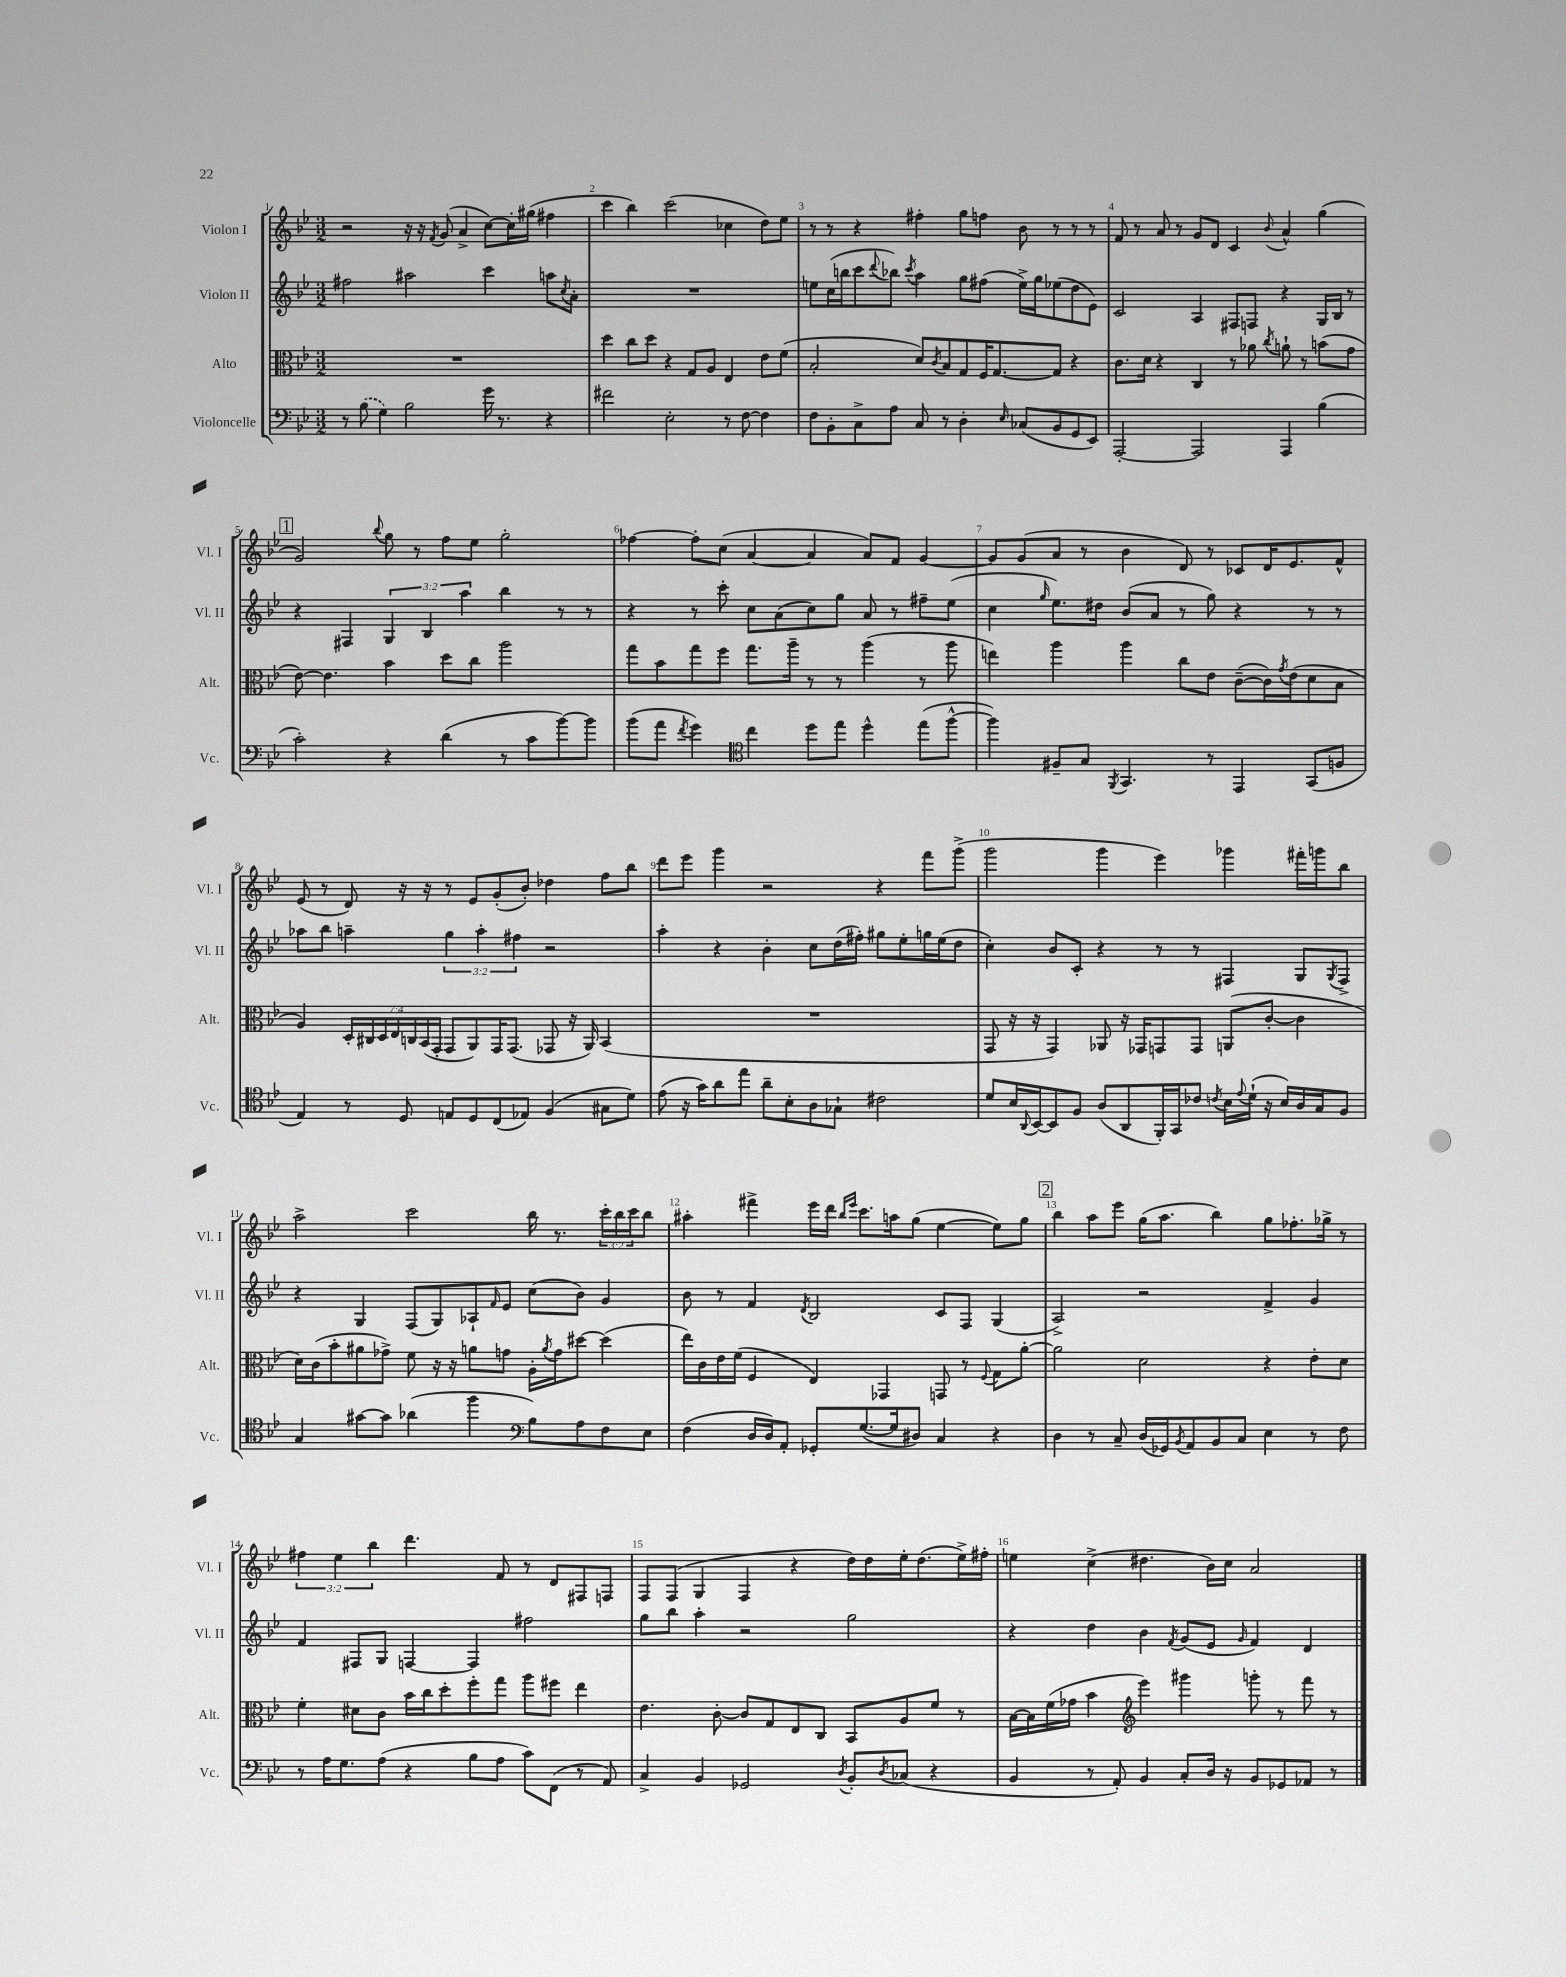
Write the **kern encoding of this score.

**kern	**kern	**kern	**kern
*part4	*part3	*part2	*part1
*staff4	*staff3	*staff2	*staff1
*I"Violoncelle	*I"Alto	*I"Violon II	*I"Violon I
*I'Vc.	*I'Alt.	*I'Vl. II	*I'Vl. I
*clefF4	*clefC3	*clefG2	*clefG2
*k[b-e-]	*k[b-e-]	*k[b-e-]	*k[b-e-]
*M3/2	*M3/2	*M3/2	*M3/2
=1	=1	=1	=1
8r	1.r	2ff#X\	2r
(8B-\	.	.	.
4G\)	.	.	.
2B-\	.	2aa#X\	16r
.	.	.	16r
.	.	.	8qf/
.	.	.	(8g/
.	.	.	4a^/
16g\	.	4ccc\	[8cc\L)
8.r	.	.	.
.	.	.	16cc'\L]
.	.	.	(16gg#X\JJ
4r	.	8aan\L	4ff#X\
.	.	8qcc/	.
.	.	8a'\J	.
=2	=2	=2	=2
2f#X\	4dd\	1.r	4ccc\
.	8cc\L	.	4bb-\)
.	8dd\J	.	.
2E-'\	4r	.	(2ccc\
.	8G/L	.	.
.	8A/J	.	.
8r	4E-/	.	4cc-X\
[8F\	.	.	.
4F\]	8e-\L	.	8dd\L)
.	(8f\J	.	8ee-\J
=3	=3	=3	=3
8F\L	2B-'/	8een\L	8r
8BB-'\	.	(16cc\L	8r
.	.	16bbn\J	.
8C^\	.	8ccc\	4r
.	.	8qqddd/	.
8A\J	.	8bb-X\J)	.
.	.	8qccc/	.
8C/	8d/L)	4aa\	4ff#X'\
.	8qc/	.	.
8r	8B-/	.	.
4D'\	8G/	8gg\L	8gg\L
.	16F/K	(8ff#X\J	8ffn\J
.	[8.G/	.	.
16qqE-/	.	.	.
(8C-X/L	.	16ee^\LL)	8b-\
.	.	16gg\J	.
8BB-/	8G/J]	(8ee-X\	8r
8GG/	4r	8dd\	8r
8EE-/J)	.	8e-\J)	8r
=4	=4	=4	=4
[2AAA'/	8.c\L	2c/	8f/
.	.	.	8r
.	16d\Jk	.	.
.	4r	.	8a/
.	.	.	8r
2AAA/]	4C/	4A/	8g/L
.	.	.	8d/J
.	8r	8F#X/L	4c/
.	8a-X\	8Fn/J	.
.	8qcc/	.	8qqb-/
4AAA/	8an`\	4r	4a^^/
.	8r	.	.
(4B-\	(8bn\L	16G/LL	(4gg\
.	.	16B-/JJ	.
.	8g\J	8r	.
!!LO:LB:g=z
!!LO:REH:place=s1:t=1
=5	=5	=5	=5
2c'\)	[8e-\)	4r	2g/)
.	4.e-\]	.	.
.	.	4F#X/	.
.	.	.	8qqbb-/
4r	4b-\	6G/	8gg\
.	.	.	8r
.	.	6B-/	.
(4d\	8dd\L	.	8ff\L
.	.	6aa\	.
.	8cc\J	.	8ee-\J
8r	2aa\	4bb-\	2gg'\
8c\L	.	.	.
[8b-\)	.	8r	.
8b-\J]	.	8r	.
=6	=6	=6	=6
(8b-\L	8gg\L	4r	[4ff-X\
8a\J	8b-\	.	.
8qf/	.	.	.
4g\)	8gg\	8r	8ff-'\L]
.	8ff\J	8ccc'\	(8cc\J
*clefC4	*	*	*
4cc\	8.gg\L	8cc\L	[4a/
.	.	(8a\	.
.	16aa~\Jk	.	.
8dd\L	8r	8cc\)	4a/]
8ee-\J	8r	8gg\J	.
4dd^^\	(4aa\	8a/	8a/L)
.	.	8r	8f/J
(8ee-\L	8r	8ff#X~\L	[4g/
[8ff^^\J	8aa\	(8ee-\J	.
=7	=7	=7	=7
4ff\])	4een\)	4cc\	8g/L]
.	.	.	(8g/
.	.	16qqgg/	.
8F#X~/L	4aa\	8.ee-\L)	8a/J
8G/J	.	.	8r
.	.	16dd#X\Jk	.
8qFF/	.	.	.
4.GG/	4aa\	(8b-/L	4b-\
.	.	8a/J	.
.	8cc\L	8r	8d/)
8r	8e-\J	8gg\)	8r
4EE-/	([8c~\L	4r	8c-X/L
.	16c\L])	.	16d/K
.	8qg/	.	.
.	(16e-\J	.	8.e-/
(8GG/L	8d\	8r	.
8Fn/J	8B-\J	8r	8f^^/J
!!LO:LB:g=z
=8	=8	=8	=8
4E-/)	4A/)	8aa-X\L	(8e-/
.	.	8bb-\J	8r
8r	28D'/LL	4aan~\	8d/)
.	28C#X/	.	.
.	28D/	.	.
.	28E-/	.	.
8D/	.	.	16r
.	28Cn/	.	.
.	(28BB-/	.	.
.	.	.	16r
.	28GG'/JJ	.	.
8En/L	8GG/L	6gg\	8r
8D/	8AA/)	.	8e-/L
.	.	6aa'\	.
(8C/	16GG/K	.	(8g'/
.	(8.GG/J	.	.
.	.	6ff#X\	.
8E-X/J)	.	.	8b-'/J)
(4F/	8GG-X/	2r	4dd-X\
.	16r	.	.
.	16AA/)	.	.
8G#X\L	(4BB-/	.	8ff\L
8d\J)	.	.	8bb-\J
=9	=9	=9	=9
(8e-\	1.r	4aa'\	8ddd\L
16r	.	.	8eee-\J
16g\KL)	.	.	.
8a\	.	4r	4ggg\
8ee-\J	.	.	.
8a~\L	.	4b-'\	2r
8B-'\	.	.	.
8A\	.	8cc\L	.
8G-X`\J	.	(16dd\L	.
.	.	16ff#X'\JJ)	.
2c#X\	.	8gg#X\L	4r
.	.	8ee-'\	.
.	.	16ggn\L	8fff\L
.	.	(16ee-\J	.
.	.	8dd\J	(8ggg^\J
=10	=10	=10	=10
8d/L	8GG/	4cc'\)	2ggg\
16B-/L	16r	.	.
8qqAA/	.	.	.
[16BB-/J	16r	.	.
8BB-/]	4GG/)	8b-/L	.
8F/J	.	8c'/J	.
(8A/L	8AA-X/	4r	4ggg\
8AA/	16r	.	.
.	16GG-X/KL	.	.
16FF'/L)	8GGn/	8r	4eee-\)
16GG/J	.	.	.
8c-X/J	8GG/J	8r	.
8qcn/	.	.	.
16B-\LL	(8AAn/L	4F#X/	4ggg-X\
8qqe-/	.	.	.
(16d`\JJ	.	.	.
16r	[8c'/J	.	.
16B-/LL)	.	.	.
16A/	4c\]	8G/L	16fff#X'\LL
16G/J	.	.	16gggn\J
.	.	8qG/	.
8F/J	.	8F#^/J	8bb-\J
!!LO:LB:g=z
=11	=11	=11	=11
4G/	16d\LL)	4r	2aa^\
.	(16c\J	.	.
.	8b-'\	.	.
[8g#X\L	8a#X\	4G/	.
8g#\J]	8g-X^\J)	.	.
(4a-X\	8f\	(8F/L	2ccc\
.	16r	8G/)	.
.	16r	.	.
4ff\	8an\L	8A-X`/	.
.	.	16qqf/	.
.	8gn\J	8e-/J	.
*clefF4	*	*	*
8B-\L)	16A'\LL	(8cc\L	16bb-\
.	8qa/	.	.
.	16g\J	.	8.r
8A\	[8dd#X\J	8b-\J)	.
8F\	(4dd#\]	4g/	24ccc'\LL
.	.	.	24bb-\
.	.	.	24ccc\J
8E-\J	.	.	8bb-\J
=12	=12	=12	=12
(4F\	16ee-\LL)	8b-\	4aa#X'\
.	16c\	.	.
.	16e-\	8r	.
.	(16f\JJ	.	.
16D/LL	4F/	4f/	4fff#X^\
16D/J)	.	.	.
8AA'/J	.	.	.
.	.	8qd/	.
8GG-X'/L	4E-/)	2B-/	16eee-\LL
.	.	.	16ddd\JJ
.	.	.	16qqbb-/LL
.	.	.	16qqeee-/JJ
([8.G/	.	.	8.ccc\L
.	4GG-X/	.	.
16G/k]	.	.	16aan\k
8D#X/J)	.	.	(8gg\J
4C/	8GGn/	8c/L	[4ee-\
.	8r	8F/J	.
.	8qqF/	.	.
4r	8G\L	(4G/	8ee-\L])
.	[8a'\J	.	8gg\J
!!LO:REH:place=s1:t=2
=13	=13	=13	=13
4D\	2a\]	2A^/)	4bb-\
8r	.	.	8aa\L
8C~/	.	.	8eee-\J
(16D/LL	2d\	2r	(16gg\KL
16GG-X/J)	.	.	8.aa\J
8qBB-/	.	.	.
8AA/	.	.	.
8BB-/	.	.	4bb-\)
8C/J	.	.	.
4E-\	4r	4f^/	8gg\L
.	.	.	8.ff-X'\
8r	8e-'\L	4g/	.
.	.	.	16gg-X^\Jk
8F\	8d\J	.	8r
!!LO:LB:g=z
=14	=14	=14	=14
8r	4f'\	4f/	6ff#X\
16A\KL	.	.	.
.	.	.	6ee-\
8.G\	.	.	.
.	8d#X\L	8F#X/L	.
.	.	.	6bb-\
(8A\J	8c\J	8G/J	.
4r	16b-\LL	[4Fn/	4.ddd\
.	16cc\J	.	.
.	8dd'\	.	.
8B-\L	8ff'\	4F/]	.
8A\J	8gg\J	.	8f/
8c\L)	8aa\L	2ff#X\	8r
(8FF\J	8ff#X\J	.	8d/L
8r	4ee-\	.	8F#X/
8AA/)	.	.	8Fn/J
=15	=15	=15	=15
4C^/	4.e-\	8gg\L	8F/L
.	.	8bb-\J	(8F/J
4BB-/	.	4aa'\	4G/
.	[8c'\	.	.
2GG-X/	8c/L]	2r	4F/
.	8G/	.	.
.	8E-/	.	4r
.	8C/J	.	.
8qD/	.	.	.
8BB-'/L	8BB-/L	2gg\	16dd\LL)
.	.	.	16dd\
8qD/	.	.	.
(8C-X/J	8A/	.	16ee-'\J
.	.	.	(8.dd\
4r	8f/J	.	.
.	8r	.	16ee-^\L)
.	.	.	16ff#X'\JJ
=16	=16	=16	=16
4BB-/	[16B-\LL	4r	4een\
.	16B-\]	.	.
.	(16f\	.	.
.	16g-X\JJ	.	.
8r	4b-\	4dd\	(4cc^\
8AA'/)	.	.	.
*	*clefG2	*	*
4BB-/	4eee-\)	4b-\	4.dd#X\
.	.	8qf/	.
8C'/L	4ggg#X\	(8g/L	.
16D/Jk	.	8e-/J	16b-\LL)
16r	.	.	16cc\JJ
.	.	16qqg/	.
8BB-/L	8gggn'\	4f/)	2a/
8GG-X/	8r	.	.
8AA-X/J	8fff\	4d/	.
8r	8r	.	.
==	==	==	==
*-	*-	*-	*-
